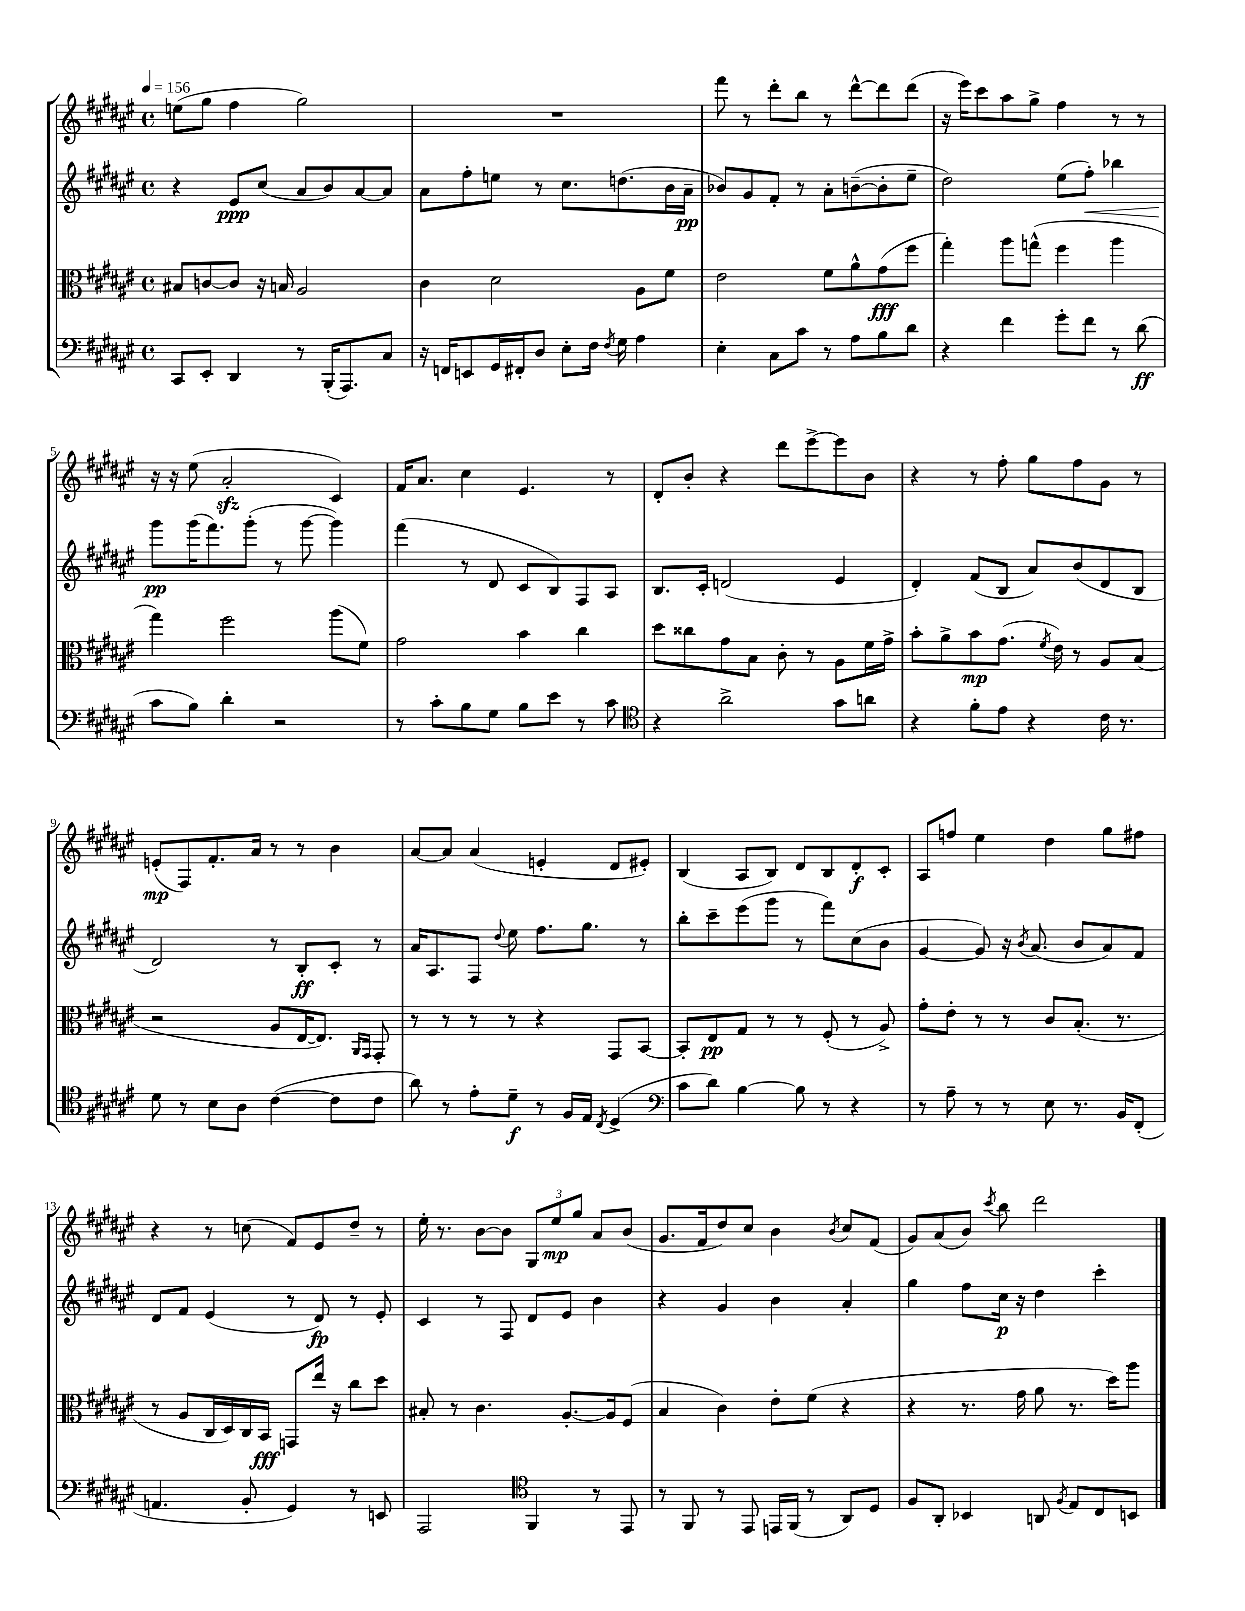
<<
\new StaffGroup <<
\new Staff = "s0" {
    \clef treble \key fis \major \defaultTimeSignature \time 4/4 \tempo 4 = 156
    \autoBeamOff e''8[( gis''8] fis''4 gis''2) |
    R1 |
    fis'''8 r8 dis'''8[-. b''8] r8 dis'''8[~-^ dis'''8 dis'''8]( |
    r16 eis'''16[) cis'''8 ais''8 gis''8]-> fis''4 r8 r8 |
    r16 r16 eis''8( ais'2-.\sfz cis'4) |
    fis'16[ ais'8.] cis''4 eis'4. r8 |
    dis'8[-. b'8]-. r4 dis'''8[ eis'''8~-> eis'''8 b'8] |
    r4 r8 fis''8-. gis''8[ fis''8 gis'8] r8 |
    e'8[-.\mp( fis8) fis'8.-. ais'16] r8 r8 b'4 |
    ais'8[~ ais'8] ais'4( e'4-. dis'8[ eis'8]-.) |
    b4( ais8[ b8]) dis'8[ b8 dis'8-.\f cis'8]-. |
    ais8[ f''8] eis''4 dis''4 gis''8[ fis''8] |
    r4 r8 c''8( fis'8[) eis'8 dis''8]-- r8 |
    eis''16-. r8. b'8[~ b'8] \tuplet 3/2 { gis8[ eis''8\mp gis''8] } ais'8[ b'8]( |
    gis'8.[ fis'16 dis''8) cis''8] b'4 \acciaccatura { b'8 } cis''8[ fis'8]( |
    gis'8[) ais'8( b'8]) \acciaccatura { cis'''8 } b''8 dis'''2 \bar "|." |
}
\new Staff = "s1" {
    \clef treble \key fis \major \defaultTimeSignature \time 4/4
    \autoBeamOff r4 eis'8[\ppp cis''8]( ais'8[ b'8) ais'8~ ais'8] |
    ais'8[ fis''8-. e''8] r8 cis''8.[ d''8.( b'16 ais'16]--\pp |
    bes'8[) gis'8 fis'8]-. r8 ais'8[-. b'8~--( b'8-. eis''8]-- |
    dis''2) eis''8[( fis''8]-.\<) bes''4 |
    gis'''8[\pp\! gis'''16( fis'''8.) gis'''8]-.( r8 gis'''8~ gis'''4) |
    fis'''4( r8 dis'8 cis'8[ b8) fis8 ais8] |
    b8.[ cis'16]-. d'2( eis'4 |
    dis'4-.) fis'8[( b8] ais'8[) b'8( dis'8 b8] |
    dis'2) r8 b8[-.\ff cis'8]-. r8 |
    ais'16[ ais8. fis8] \appoggiatura { dis''8 } eis''8 fis''8.[ gis''8.] r8 |
    b''8[-. cis'''8-- eis'''8( gis'''8] r8 fis'''8[) cis''8( b'8] |
    gis'4~ gis'8) r16 \acciaccatura { b'8 } ais'8.( b'8[ ais'8) fis'8] |
    dis'8[ fis'8] eis'4( r8 dis'8\fp) r8 eis'8-. |
    cis'4 r8 fis8 dis'8[ eis'8] b'4 |
    r4 gis'4 b'4 ais'4-. |
    gis''4 fis''8[ cis''16]\p r16 dis''4 cis'''4-. \bar "|." |
}
\new Staff = "s2" {
    \clef alto \key fis \major \defaultTimeSignature \time 4/4
    \autoBeamOff bis8[ c'8~ c'8] r16 b16 ais2 |
    cis'4 dis'2 ais8[ fis'8] |
    eis'2 fis'8[ ais'8-^ gis'8\fff( fis''8] |
    gis''4-.) ais''8[ g''8]-^( fis''4 ais''4 |
    gis''4) fis''2 ais''8[( fis'8]) |
    gis'2 b'4 cis''4 |
    dis''8[ cisis''8 gis'8 b8] cis'8-. r8 ais8[ fis'16 gis'16]-> |
    b'8[-. ais'8-> b'8\mp gis'8.]( \acciaccatura { fis'8 } eis'16) r8 ais8[ b8]( |
    r2 ais8[ eis16~ eis8.]) \grace { ais,16[ gis,16] } gis,8-. |
    r8 r8 r8 r8 r4 gis,8[ b,8]~ |
    b,8[-. eis8\pp gis8] r8 r8 fis8-.( r8 ais8->) |
    gis'8[-. eis'8]-. r8 r8 cis'8[ b8.]-.( r8. |
    r8 ais8[ cis16 dis16) cis16 b,16]\fff g,8[ eis''16] r16 cis''8[ dis''8] |
    bis8-. r8 cis'4. ais8.[~-. ais16 fis8]( |
    b4 cis'4) eis'8[-. fis'8]( r4 |
    r4 r8. gis'16 ais'8 r8. dis''16[) ais''8] \bar "|." |
}
\new Staff = "s3" {
    \clef bass \key fis \major \defaultTimeSignature \time 4/4
    \autoBeamOff cis,8[ eis,8]-. dis,4 r8 b,,16[-.( ais,,8.) cis8] |
    r16 f,16[ e,8 gis,16 fis,16-. dis8] eis8[-. fis16] \acciaccatura { fis8 } gis16 ais4 |
    eis4-. cis8[ cis'8] r8 ais8[ b8 dis'8] |
    r4 fis'4 gis'8[-. fis'8] r8 dis'8\ff( |
    cis'8[ b8]) dis'4-. r2 |
    r8 cis'8[-. b8 gis8] b8[ eis'8] r8 cis'8 |
    \clef tenor r4 ais'2-> gis'8[ a'8] |
    r4 fis'8[-. eis'8] r4 cis'16 r8. |
    dis'8 r8 b8[ ais8] cis'4~( cis'8[ cis'8] |
    ais'8) r8 eis'8[-. dis'8]--\f r8 fis16[ eis16] \acciaccatura { cis8 } dis4->( |
    \clef bass cis'8[ dis'8]) b4~ b8 r8 r4 |
    r8 ais8-- r8 r8 eis8 r8. b,16[ fis,8]-.( |
    a,4. b,8-. gis,4) r8 e,8 |
    ais,,2 \clef tenor fis,4 r8 eis,8 |
    r8 fis,8 r8 eis,8 e,16[ fis,16]( r8 ais,8[) dis8] |
    fis8[ ais,8]-. bes,4 a,8 \acciaccatura { fis8 } eis8[ cis8 b,8] \bar "|." |
}
>>
>>
